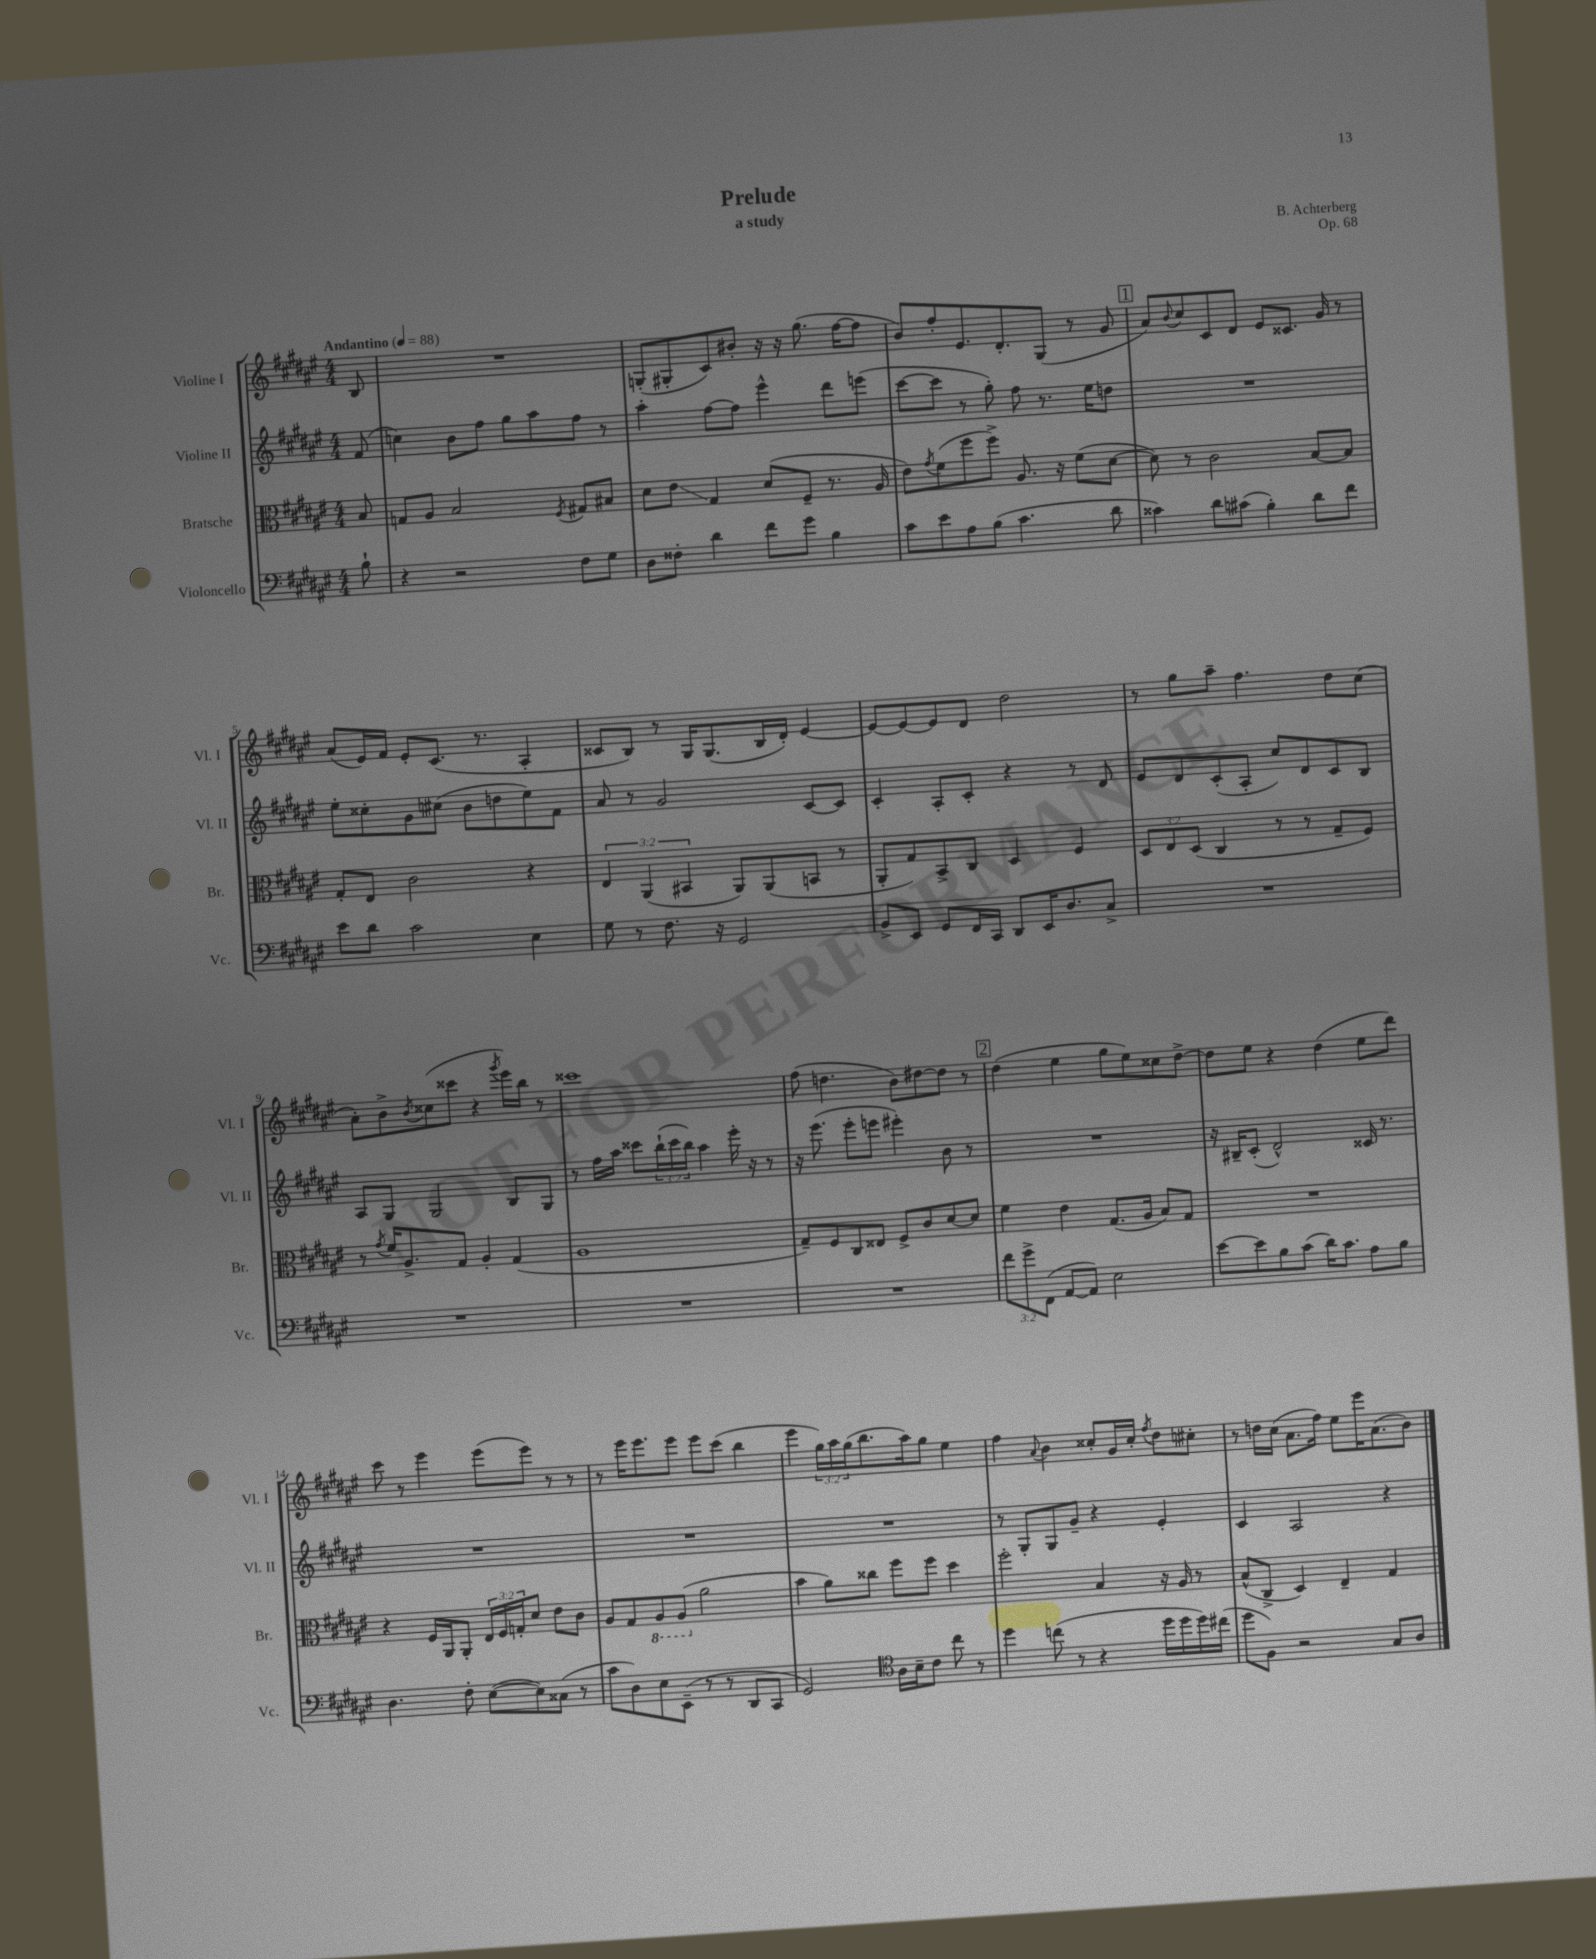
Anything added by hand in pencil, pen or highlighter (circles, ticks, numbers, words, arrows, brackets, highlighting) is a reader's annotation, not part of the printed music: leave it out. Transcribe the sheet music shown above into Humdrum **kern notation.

**kern	**kern	**kern	**kern
*staff4	*staff3	*staff2	*staff1
*clefF4	*clefC3	*clefG2	*clefG2
*k[f#c#g#d#a#e#]	*k[f#c#g#d#a#e#]	*k[f#c#g#d#a#e#]	*k[f#c#g#d#a#e#]
*M4/4	*M4/4	*M4/4	*M4/4
*MM88	*MM88	*MM88	*MM88
8B`	8B	(8f#	8B
=	=	=	=
4r	8G	4cc)	1r
.	8A#	.	.
2r	2B	8b	.
.	.	8ff#	.
.	.	8gg#	.
.	.	8aa#	.
.	8qF#	.	.
8F#	8G#	8ff#	.
8G#	8B#	8r	.
=	=	=	=
8D#	8d#	4aa#'	(8G'
8F##'	8e#	.	8G#'
4d#	4G#	[8ff#	8c#)
.	.	8ff#]	8b#'
8f#	(8d#	4eee#^^	16r
.	.	.	16r
8g#	8F#~	.	(8.gg#
4B	8.r	8ddd#	.
.	.	.	[16ff#
.	.	(8eee	8ff#]
.	16A#	.	.
=	=	=	=
8c#	8e#)	[8ccc#	8b)
.	8qg#	.	.
8e#	(8f#	8ccc#]	8ff#'
8A#	8ff#	8r	8.e#
(8B	8ff#^)	8gg#')	.
.	.	.	8.d#'
4.c#	8.A#	8ff#	.
.	.	8.r	(8G#
.	16r	.	.
.	(8f#	.	8r
.	.	16ee#	.
8d#	[8d#	8dd	8g#
=	=	=	=
4c##)	8d#])	1r	8a#)
.	.	.	8qqb
.	8r	.	8cc#
8d#	2c#	.	8c#
(8c#	.	.	8d#
4B')	.	.	8e#
.	.	.	8.c##
8d#	[8B	.	.
.	.	.	16g#
8f#	8B]	.	8r
=	=	=	=
8e#	8G#'	8ee#'	(8a#
8d#	8E#	8cc##'	16e#)
.	.	.	16f#
2c#	2c#	8g#	8e#'
.	.	(8cc#	(8.c#
.	.	8b	.
.	.	.	8.r
.	.	8dd	.
4E#	4r	8ee#)	4A#'
.	.	8f#	.
=	=	=	=
8G#	6E#	8a#	8c##
8r	.	8r	8B)
.	(6AA#	.	.
8.F#	.	2g#	8r
.	6BB#	.	.
.	.	.	16G#
16r	.	.	(8.G#
2GG#	8AA#)	.	.
.	(8AA#	.	16B
.	.	.	16d#')
.	8BB	[8c#	[4e#
.	8r	8c#]	.
=	=	=	=
8BB^	8AA#'	4c#'	8e#_
8EE#	8G#)	.	8e#_
8GG#	8BB^	8A#'	8e#]
16FF#	8C#	8c#'	8d#
16CC#	.	.	.
8DD#	4D#	4r	2dd#
16EE#	.	.	.
8.D#	.	.	.
.	4F#	8r	.
8C#^	.	8d#	.
=	=	=	=
1r	12D#	8e#	8r
.	12E#	.	.
.	.	8d#	8gg#
.	(12D#	.	.
.	4C#	(8c#'	8aa#~
.	.	8A#'	4.ff#
.	8r	8cc#)	.
.	8r	8d#	.
.	8G#~	8c#	8dd#
.	8F#)	8B	(8cc#
=	=	=	=
1r	8r	8A#	8a#')
.	8qg#	.	.
.	16f#	8G#	8b^
.	8.A#^	.	.
.	.	.	8qb
.	.	2G#	(8cc##
.	8G#	.	8ccc##
.	4A#'	.	4r
.	.	.	8qggg#
.	(4G#	8B	16eee#)
.	.	.	16bb
.	.	8G#	8r
=	=	=	=
1r	1A#	8r	1ccc##
.	.	16ff#	.
.	.	16aa#	.
.	.	8ccc##	.
.	.	(24bb`	.
.	.	24ccc##	.
.	.	24bb)	.
.	.	4aa#	.
.	.	16eee#'	.
.	.	16r	.
.	.	8r	.
=	=	=	=
1r	8G#~)	16r	(8ff#
.	.	(8.eee#	.
.	8F#	.	4.dd
.	8C#	8eee#'	.
.	8E##	8eee	.
.	8F#^	4eee#')	8b)
.	8c#	.	[8dd#
.	[8d#	8b	8dd#]
.	8d#]	8r	8r
=	=	=	=
12f#	4f#	1r	(4dd#
12g#^	.	.	.
(12FF#	.	.	.
[8AA#	4e#	.	4ee#
8AA#])	.	.	.
2E#	(8.G#	.	8gg#
.	.	.	8ee#)
.	16A#	.	.
.	8B)	.	8cc##
.	8G#	.	[8dd#^
=	=	=	=
[8e#	1r	16r	8dd#]
.	.	16B#~	.
8e#]	.	(8c#'	8ee#
8B	.	2d#^^)	4r
(8c#	.	.	.
16d#)	.	.	(4dd#
8.c#	.	.	.
8A#	.	16c##	8ee#
.	.	8.r	.
8B	.	.	8ddd#)
=	=	=	=
4.D#	4r	1r	8ccc#
.	.	.	8r
.	16F#	.	4eee#
.	16AA#	.	.
8F#'	8AA#'	.	.
([8E#	24E#	.	(8eee#
.	24F#	.	.
.	24G'	.	.
8E#])	8d#	.	8eee#)
(8C##	8e#	.	8r
8r	8c#	.	8r
=	=	=	=
8c#	8A#	1r	8r
8D#)	8G#	.	16eee#
.	.	.	8.eee#
8E#	8AA#	.	.
(8EE#~	(8AA#	.	8eee#
8r	2a#	.	8eee#
8r	.	.	(8ccc#
8DD#	.	.	4bb
8CC#	.	.	.
=	=	=	=
2GG#)	4b	1r	4eee#
.	8a#)	.	24gg#)
.	.	.	24aa#
.	.	.	(24gg#
.	8cc##	.	8.bb
*clefC4	*	*	*
16A#	8ff#	.	.
16B~	.	.	16aa#)
8c#	8ff#	.	8gg#
8cc#	4dd#	.	4ee#
8r	.	.	.
=	=	=	=
4dd#	2ff#'	8r	4ff#
.	.	8G#'	.
.	.	.	8qqa#
(8cc	.	8G#	4b
8r	.	8g#~	.
4r	4B	4r	8cc##'
.	.	.	16g#
.	.	.	16cc##'
.	.	.	8qff#
16dd#	16r	4e#'	8dd#
16dd#	16A#	.	.
16dd#)	8r	.	8cc#'
(16cc#	.	.	.
=	=	=	=
8dd#	(8B^^	4c#	8r
8F#)	8C#^	.	16dd
.	.	.	(16cc#
2r	4D#)	2A#	8.a#
.	.	.	16ff#)
.	4E#~	.	8ee#
.	.	.	16eee#
.	.	.	(8.a#
8G#	4G#	4r	.
8A#	.	.	8b)
==	==	==	==
*-	*-	*-	*-
